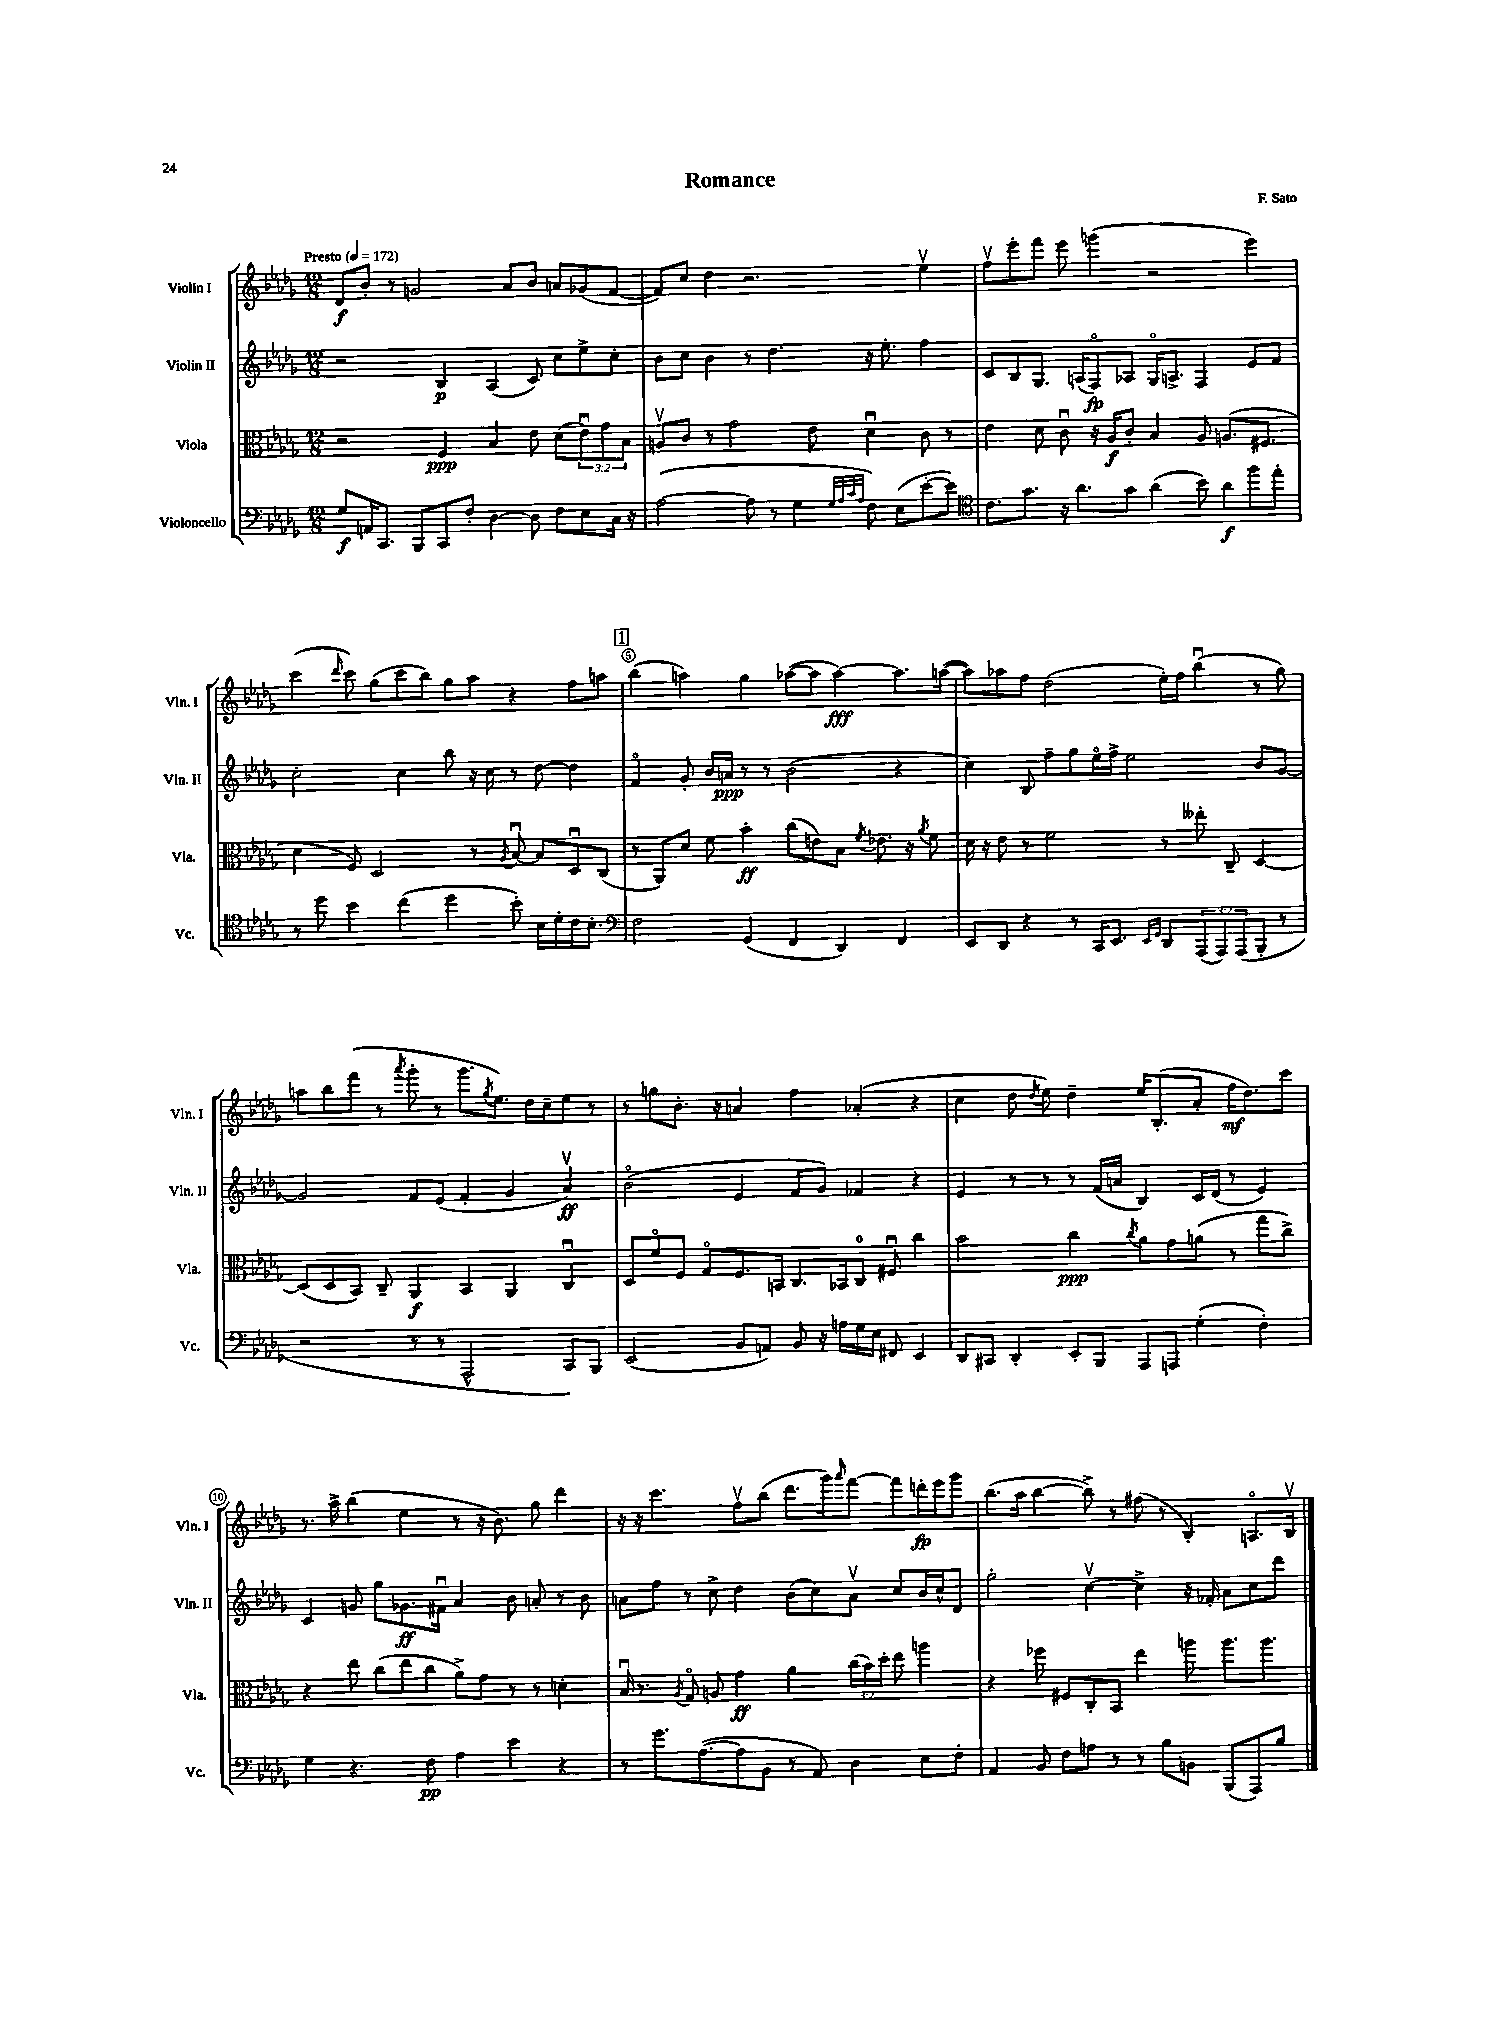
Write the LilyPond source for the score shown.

\header { title = "Romance" composer = "F. Sato" }
<<
\new StaffGroup <<
\new Staff = "s0" \with { instrumentName = "Violin I" shortInstrumentName = "Vln. I" } {
    \clef treble \key des \major \numericTimeSignature \time 12/8 \tempo "Presto" 4 = 172
    des'8\f bes'8-. r8 g'2 aes'8 bes'8 a'8 ges'8( f'8~ |
    f'8) c''8 des''4 r2. ees''4\upbow |
    f''8\upbow ees'''8-. f'''8 ees'''8 g'''4( r2 ees'''4) |
    c'''4( \grace { des'''16 } c'''8) ges''8( c'''8 bes''8) ges''8 aes''8 r4 f''8 a''8 |
    \mark \markup { \box "1" } bes''4( a''4) ges''4 aes''8~( aes''8 aes''4~\fff) aes''8. a''16~( |
    a''8) aes''8 f''8 des''2( ees''16-.) f''16 bes''4\downbow( r8 ges''8) |
    a''8 bes''8 f'''8( r8 \acciaccatura { aes'''8 } ges'''8-. r8 ges'''8. \acciaccatura { ges''8 } ees''8.) des''16 c''16-- ees''8 r8 |
    r8 g''8 bes'8.-. r16 a'4 f''4 aes'4-.( r4 |
    c''4 des''8 \acciaccatura { des''8 } ees''8) des''4-- ees''16 bes8.-.( aes'8-. f''16\mf des''8.) c'''8 |
    r8. aes''16-> bes''4( ees''4 r8 r16 bes'8.) ges''8 des'''4 |
    r16 r16 c'''4. f''8\upbow bes''8( des'''8. ges'''16) \grace { aes'''16 } f'''8~ f'''8 d'''16-.\fp ees'''16 ges'''8 |
    bes''8.( aes''16 bes''4~ bes''8->) r8 fis''8( r8 bes4-.) a8.\flageolet bes16\upbow \bar "|." |
}
\new Staff = "s1" \with { instrumentName = "Violin II" shortInstrumentName = "Vln. II" } {
    \clef treble \key des \major \numericTimeSignature \time 12/8
    r2 bes4\p aes4( c'8) c''8 ees''8-> c''8-. |
    bes'8 c''8 bes'4 r8 des''4. r16 ees''8.-. f''4 |
    c'8 bes8 ges8. a16( f8\flageolet\fp) aes8 ges16\flageolet a8.-> f4 ees'8 f'8 |
    c''2-. c''4 bes''8 r16 c''16 r8 des''8~ des''4 |
    \mark \markup { \box "1" } f'4\flageolet ges'8-. bes'16 a'16\ppp r8 r8 bes'2( r4 |
    c''4) bes8 f''8-- ges''8 ees''16\flageolet f''16-> ees''2 bes'8 ges'8~ |
    ges'2 f'8 ees'8( f'4-. ges'4 aes'4\upbow\ff) |
    bes'2\flageolet( ees'4 f'8 ges'8) fes'4 r4 |
    ees'4 r8 r8 r8 f'16( a'16 bes4) c'16 des'16( r8 ees'4) |
    c'4 g'8 ges''8 ges'8.\ff fis'16\downbow aes'4 bes'8 a'8-. r8 bes'8 |
    a'8 f''8 r8 c''8-> des''4 bes'8( c''8) a'8\upbow c''8 bes'16 c''16-^ des'8 |
    ges''2-. c''4~\upbow c''4-> r16 fes'16-. aes'8 c''8 des'''8 \bar "|." |
}
\new Staff = "s2" \with { instrumentName = "Viola" shortInstrumentName = "Vla." } {
    \clef alto \key des \major \numericTimeSignature \time 12/8 \override Staff.TupletNumber.text = #tuplet-number::calc-fraction-text
    r2 f4\ppp bes4 ees'8 des'8( \tuplet 3/2 { ees'8\downbow) ges'8 bes8 } |
    a8\upbow c'8 r8 ges'2 ees'8 des'4\downbow c'8 r8 |
    ees'4 des'8 c'8\downbow r16 aes16\f c'8-. bes4 aes8 a8.( fis8. |
    des'4 f8) des2 r8 \acciaccatura { aes8 } bes8~\downbow bes8 des8\downbow c8( |
    \mark \markup { \box "1" } r8 aes,8) des'8 f'8 bes'4-.\ff c''8( e'8) bes8 \acciaccatura { f'8 } ees'8. r16 \acciaccatura { aes'8 } f'8 |
    des'16 r16 ees'8 r8 f'2 r8 eeses''8-. c8-- des4~ |
    des8( des8 bes,8) c8-- aes,4\f bes,4 aes,4 c4\downbow |
    des8 f'8\flageolet f8 ges8\flageolet f8. b,16 c8. bes,16 c8-0 fis8\downbow c''4 |
    bes'2 c''4\ppp \acciaccatura { c''8 } aes'8 ges'8 a'8( r8 ges''8 c''8->) |
    r4 ees''8 c''8( ees''8 c''8 aes'8->) ges'8 r8 r8 d'4-. |
    bes16\downbow r8. \acciaccatura { aes8 } ges8\flageolet a8 ges'4\ff aes'4 \tuplet 3/2 { c''16( bes'16) des''16-. } ees''8 a''4 |
    r4 fes''8 fis8 c8-. bes,8 ees''4 a''8 a''8. a''8. \bar "|." |
}
\new Staff = "s3" \with { instrumentName = "Violoncello" shortInstrumentName = "Vc." } {
    \clef bass \key des \major \numericTimeSignature \time 12/8 \override Staff.TupletNumber.text = #tuplet-number::calc-fraction-text
    ges8\f a,16 c,8. bes,,8 c,8 f8-. des4~ des8 f8 ees8 c16 r16 |
    aes2~( aes8 r8 ges4 \grace { ges32 aes32 c'32 aes32 } f8) ees8( ees'8~-. ees'8) |
    \clef tenor c'8. ges'8. r16 aes'8. ges'8 aes'4( bes'8) aes'8\f f''8 ees''8-. |
    r8 des''8 bes'4 c''4( des''4 bes'8-.) bes16 des'16-. c'16 bes8.-. |
    \mark \markup { \box "1" } \clef bass f2 ges,4( f,4 des,4) f,4 |
    ees,8 des,8 r4 r8 c,16 ees,8. \grace { ees,16 ges,16 } des,8 \tuplet 3/2 { aes,,8( aes,,8) aes,,8( } bes,,8-. r8 |
    r2 r8 r8 aes,,2-^ c,8) bes,,8 |
    ees,2( bes,8 a,8) bes,8 r16 a16 ges16 ees16 fis,8 ees,4 |
    des,8 cis,8 des,4-. ees,8-. bes,,8 aes,,8 a,,8 ges4-.( f4-.) |
    ges4 r4. f8\pp aes4 ees'4 r4 |
    r8 ges'8. aes8.~( aes8 bes,8 r8 aes,8) des4 ees8 f8-. |
    aes,4 bes,8 f8 a8 r8 r8 bes8 b,8 bes,,8( aes,,8) bes8 \bar "|." |
}
>>
>>
\layout { \context { \Score \override BarNumber.break-visibility = ##(#f #t #t) barNumberVisibility = #(every-nth-bar-number-visible 5) \override BarNumber.stencil = #(make-stencil-circler 0.1 0.3 ly:text-interface::print) } }
